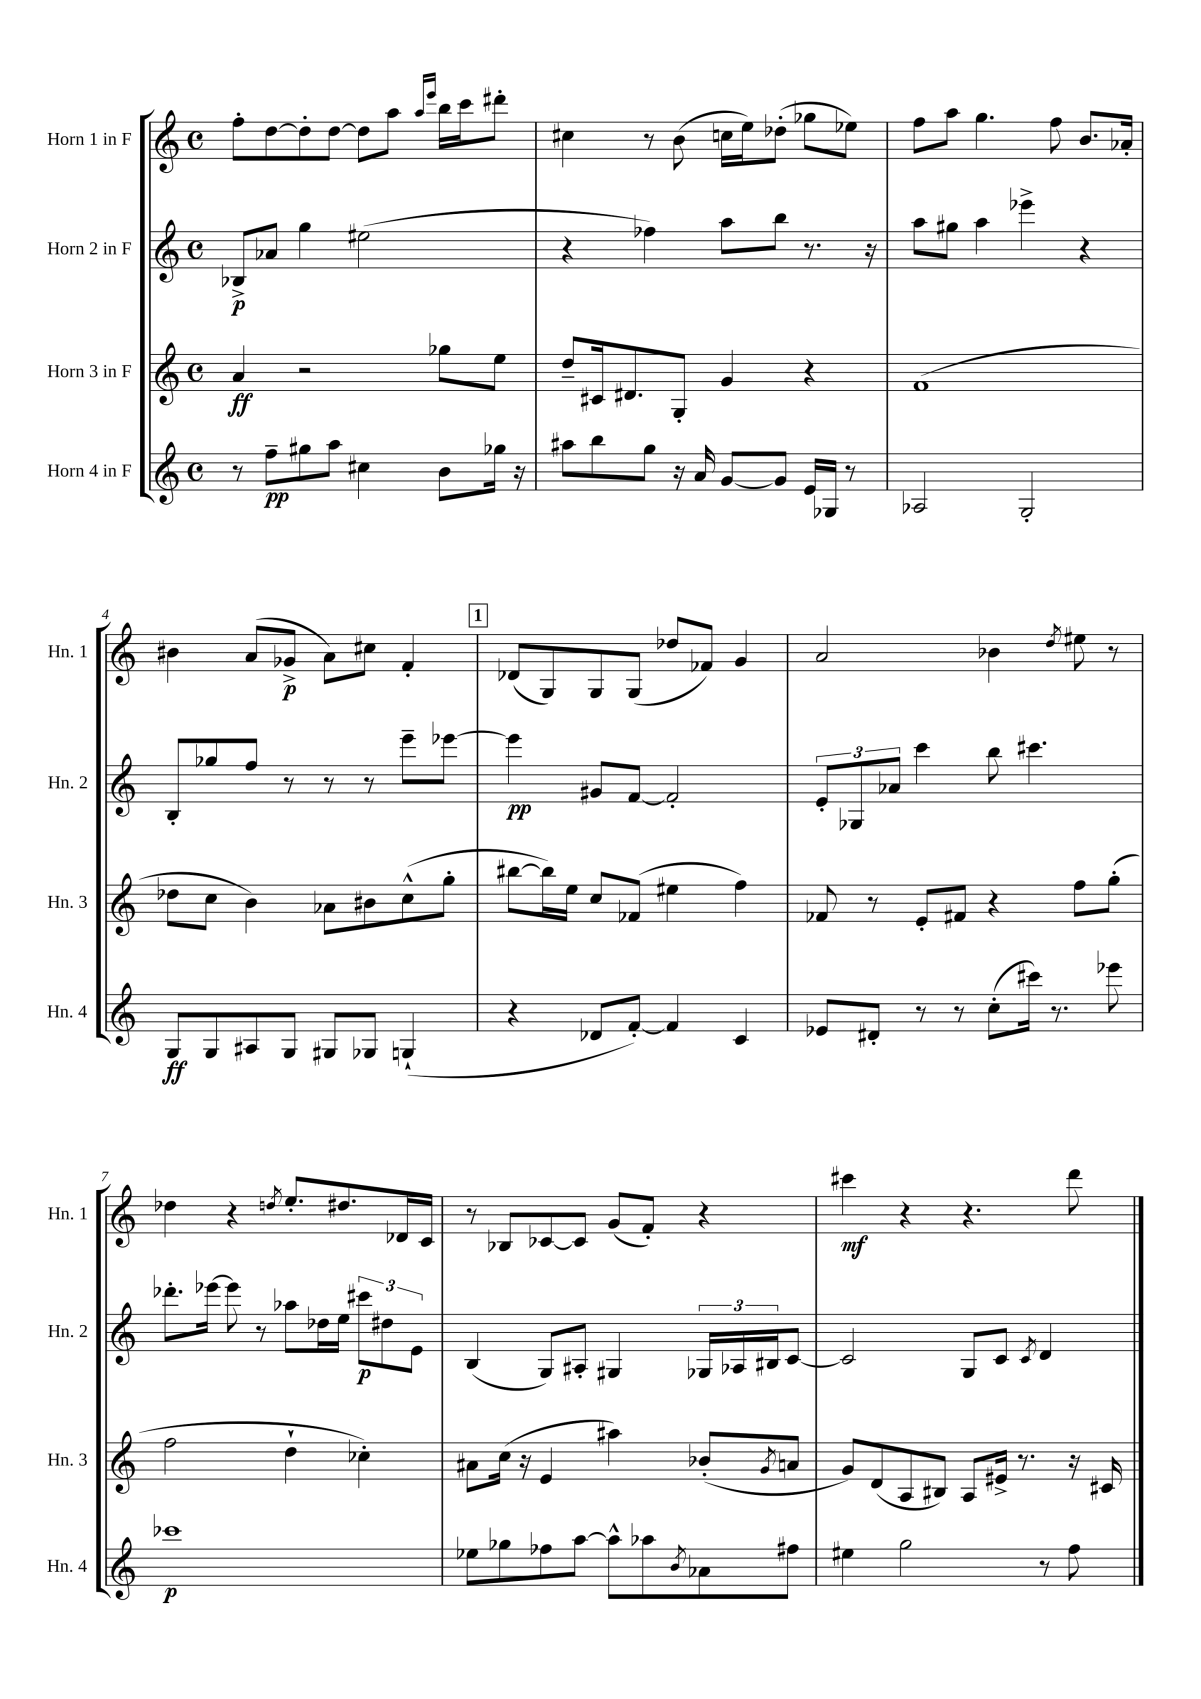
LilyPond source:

<<
\new StaffGroup <<
\new Staff = "s0" \with { instrumentName = "Horn 1 in F" shortInstrumentName = "Hn. 1" } {
    \clef treble \key c \major \defaultTimeSignature \time 4/4
    f''8-. d''8~ d''8-. d''8~ d''8 a''8 \grace { a''16 e'''16 } b''16 c'''16 dis'''8-. |
    cis''4 r8 b'8( c''16 e''16) des''8-.( ges''8 ees''8) |
    f''8 a''8 g''4. f''8 b'8. aes'16-. |
    bis'4 a'8( ges'8->\p a'8) cis''8 f'4-. |
    \mark \markup { \box "1" } des'8( g8) g8 g8( des''8 fes'8) g'4 |
    a'2 bes'4 \acciaccatura { d''8 } eis''8 r8 |
    des''4 r4 \acciaccatura { d''8 } e''8.-. dis''8. des'16 c'16 |
    r8 bes8 ces'8~ ces'8 g'8( f'8-.) r4 |
    cis'''4\mf r4 r4. d'''8 \bar "|." |
}
\new Staff = "s1" \with { instrumentName = "Horn 2 in F" shortInstrumentName = "Hn. 2" } {
    \clef treble \key c \major \defaultTimeSignature \time 4/4
    bes8->\p aes'8 g''4 eis''2( |
    r4 fes''4) a''8 b''8 r8. r16 |
    a''8 gis''8 a''4 ees'''4-> r4 |
    b8-. ges''8 f''8 r8 r8 r8 e'''8-- ees'''8~ |
    \mark \markup { \box "1" } ees'''4\pp gis'8 f'8~ f'2-. |
    \tuplet 3/2 { e'8-. ges8 aes'8 } c'''4 b''8 cis'''4. |
    des'''8.-. ees'''16~ ees'''8 r8 aes''8 des''16 e''16 \tuplet 3/2 { cis'''8\p dis''8 e'8 } |
    b4( g8) ais8-. gis4 \tuplet 3/2 { ges16 aes16 bis16 } c'8~ |
    c'2 g8 c'8 \acciaccatura { c'8 } d'4 \bar "|." |
}
\new Staff = "s2" \with { instrumentName = "Horn 3 in F" shortInstrumentName = "Hn. 3" } {
    \clef treble \key c \major \defaultTimeSignature \time 4/4
    a'4\ff r2 ges''8 e''8 |
    d''8-- cis'16 dis'8. g8-. g'4 r4 |
    f'1( |
    des''8 c''8 b'4) aes'8 bis'8 c''8-^( g''8-. |
    \mark \markup { \box "1" } bis''8~ bis''16) e''16 c''8 fes'8( eis''4 f''4) |
    fes'8 r8 e'8-. fis'8 r4 f''8 g''8-.( |
    f''2 d''4-! ces''4-.) |
    ais'8 c''16( r16 e'4 ais''4) bes'8-.( \acciaccatura { g'8 } a'8 |
    g'8) d'8( a8 bis8) a8 eis'16-> r8. r16 cis'16 \bar "|." |
}
\new Staff = "s3" \with { instrumentName = "Horn 4 in F" shortInstrumentName = "Hn. 4" } {
    \clef treble \key c \major \defaultTimeSignature \time 4/4
    r8 f''8--\pp gis''8 a''8 cis''4 b'8 ges''16 r16 |
    ais''8 b''8 g''8 r16 a'16 g'8~ g'8 e'16 ges16 r8 |
    aes2 g2-. |
    g8\ff g8 ais8 g8 gis8 ges8 g4-!( |
    \mark \markup { \box "1" } r4 des'8 f'8~-.) f'4 c'4 |
    ees'8 dis'8-. r8 r8 c''8-.( cis'''16) r8. ees'''8 |
    ces'''1\p |
    ees''8 ges''8 fes''8 a''8~ a''8-^ aes''8 \acciaccatura { b'8 } aes'8 fis''8 |
    eis''4 g''2 r8 f''8 \bar "|." |
}
>>
>>
